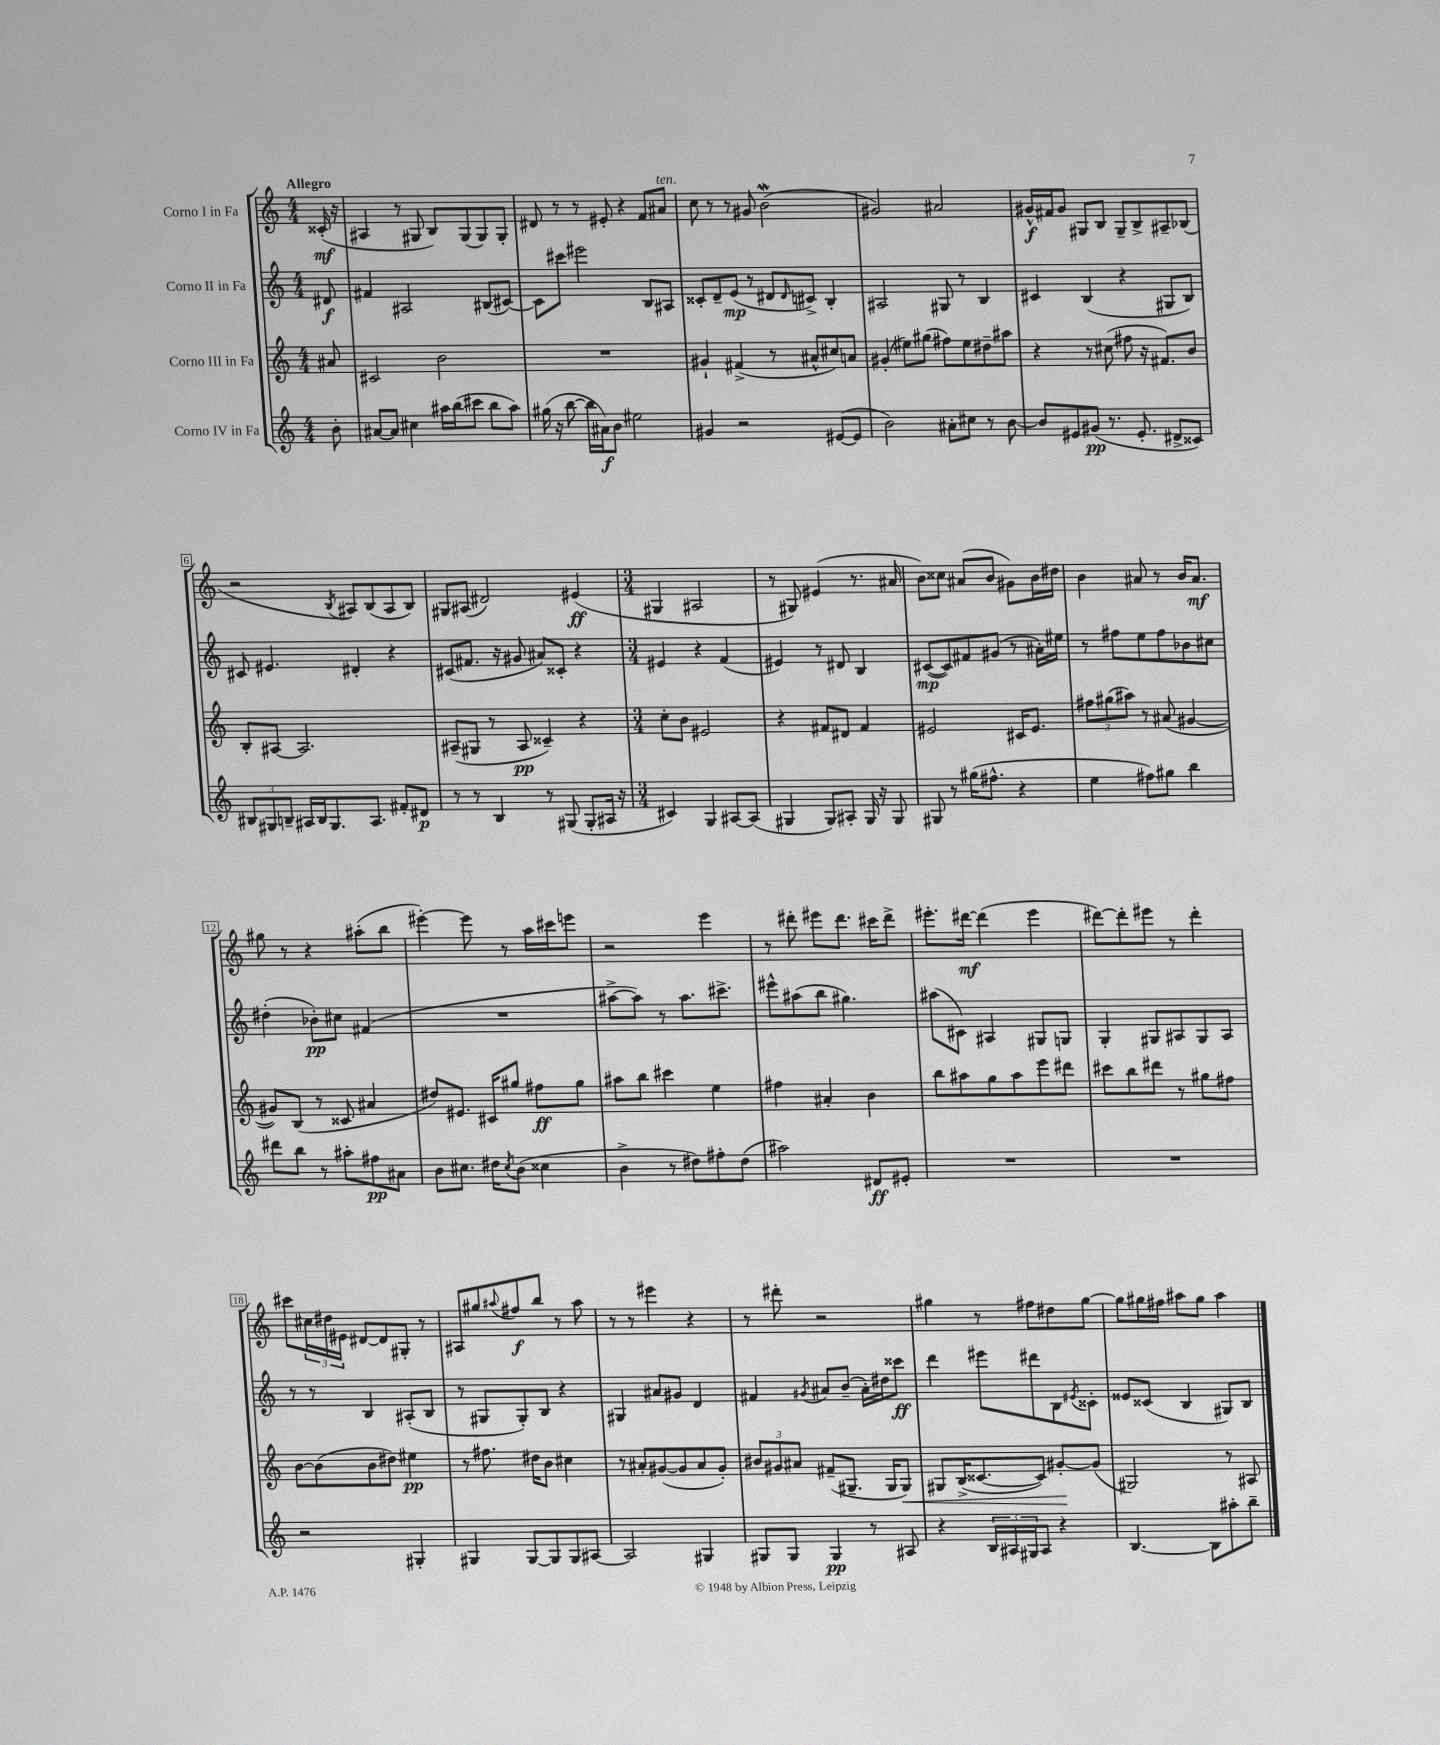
<<
\new StaffGroup <<
\new Staff = "s0" \with { instrumentName = "Corno I in Fa" } {
    \clef treble \key c \major \numericTimeSignature \time 4/4 \partial 8 \tempo "Allegro"
    cisis'16-.\mf( r16 |
    ais4 r8 gis8 b8) gis8( gis8) gis8-. |
    dis'8 r8 r8 eis'8-. r4 f'8 ais'8^\markup { \italic "ten." } |
    c''8 r8 r8 gis'8 b'2\mordent( |
    gis'2) ais'2 |
    gis'16-^\f fis'16 gis'8 gis8 b8 gis8-- b8-> ais8-- bes8( |
    r2 \acciaccatura { b8 } ais8) b8( ais8 b8) |
    gis8 ais8( dis'2) eis'4\ff( |
    \numericTimeSignature \time 3/4 gis4 ais2 |
    r8 gis8) eis'4( r8. ais'16 |
    b'8) cisis''8 ais'8( b'8 gis'8) b'16 dis''16 |
    b'4 ais'8 r8 b'16 ais'8.\mf |
    gis''8 r8 r4 ais''8-.( b''8 |
    eis'''4~-.) eis'''8 r8 a''16 cis'''16 e'''8 |
    r2 e'''4 |
    r8 dis'''8-. eis'''8 dis'''8. cis'''16 dis'''8-> |
    eis'''8.-. dis'''16~\mf dis'''4( eis'''4 |
    dis'''8~) dis'''8-. eis'''8 r8 dis'''4-. |
    cis'''8 \tuplet 3/2 { cis''16 dis''16 eis'16 } dis'8~ dis'8 gis8-. r8 |
    ais8 gis''8 \appoggiatura { ais''8 } fis''8\f b''8 r8 ais''8 |
    r8 r8 eis'''4 r4 |
    r8 dis'''8-. r2 |
    gis''4 r8 fis''8 dis''8 gis''8~ |
    gis''8 gis''16 fis''16 ais''8 gis''8 ais''4 \bar "|." |
}
\new Staff = "s1" \with { instrumentName = "Corno II in Fa" } {
    \clef treble \key c \major \numericTimeSignature \time 4/4 \partial 8
    dis'8\f |
    fis'4 ais2 bis8( cis'8~) |
    cis'8 cis'''8 eis'''2 b8 ais8 |
    cisis'8-. d'8-- e'8\mp( r8 dis'8 \grace { dis'16 } cis'8->) b4-. |
    ais2 gis8 r8 b4 |
    cis'4 b4( r4 gis8 b8) |
    cis'8 eis'4. dis'4-. r4 |
    cis'8( fis'8. r16 gis'8 ais'8) cisis'8-. r4 |
    \numericTimeSignature \time 3/4 eis'4 r4 f'4( |
    eis'4) r8 dis'8 b4 |
    cis'8~\mp( cis'8) fis'8 gis'8( r8 ais'16-.) eis''16 |
    r8 fis''8 e''8 fis''8 bes'8 cis''8 |
    dis''4-.( bes'8-.\pp) cis''8 fis'4( |
    R2. |
    ais''8~-> ais''8) r8 ais''8. cis'''8.-> |
    eis'''8-^ ais''8( b''8 gis''4.) |
    ais''8( cis'8) ais4 gis8 g8 |
    g4-. gis8 ais8 gis8 ais8 |
    r8 r8 b4 ais8-.( b8 |
    r8 gis8 gis8-.) b8 r4 |
    gis4 ais'8 gis'8 d'4 |
    fis'4 \acciaccatura { gis'8 } ais'8 b'8--( ais'16-.) dis''16 cisis'''8\ff |
    d'''4 eis'''8 dis'''8 b8 \acciaccatura { eis'8 } cisis'8-. |
    eisis'8 cisis'8( b4 gis8) b8 \bar "|." |
}
\new Staff = "s2" \with { instrumentName = "Corno III in Fa" } {
    \clef treble \key c \major \numericTimeSignature \time 4/4 \partial 8
    ais'8 |
    cis'2 b'2 |
    R1 |
    gis'4-! fis'4->( r8 ais'8-^ cis''8) a'8 |
    gis'4-.( eis''8) gis''8( fis''8) eis''8 dis''8-- ais''8 |
    r4 r8 cis''8( fis''8 r16 fis'8.) b'8 |
    b8-. ais8~ ais2. |
    ais8--( gis8 r8 ais8\pp cisis'4--) r4 |
    \numericTimeSignature \time 3/4 c''8-. b'8 eis'2 |
    r4 fis'8 dis'8 fis'4 |
    eis'2 cis'16 eis'8. |
    \tuplet 3/2 { fis''8 gis''8( ais''8) } r8 ais'8( gis'4~ |
    gis'8) b8( r8 cisis'8 ais'4 |
    dis''8) eis'8. cis'16 gis''8 fis''8\ff gis''8 |
    ais''8 b''8 cis'''4 e''4 |
    fis''4 ais'4-. b'4 |
    b''8 ais''8 g''8 ais''8 e'''8 dis'''8 |
    cis'''8 b''8 dis'''8 r8 gis''8 fis''8 |
    b'8~ b'8( b'8 dis''8) eis''4\pp |
    r8 fis''8. dis''16 b'8 cis''4 |
    r8 ais'8-. gis'8~( gis'8 ais'8 gis'8-.) |
    \tuplet 3/2 { bis'8 gis'8 ais'8 } fis'8--( gis8.-- gis16 gis8\<) |
    gis8 b16->( cisis'8.~ cisis'8) gis'8~-.\! gis'8( |
    gis2) r8 ais8 \bar "|." |
}
\new Staff = "s3" \with { instrumentName = "Corno IV in Fa" } {
    \clef treble \key c \major \numericTimeSignature \time 4/4 \partial 8
    b'8-. |
    ais'8~ ais'8 cis''4 ais''16 b''16( cis'''8 b''8 ais''8) |
    gis''16( r16 b''8~ b''16 ais'16\f) b'8 eis''2 |
    gis'4 r2 eis'8~( eis'8 |
    b'2) ais'8-. cis''8 r8 b'8~ |
    b'8 eis'8 gis'8\pp( r8. eis'8.-. dis'8-> cisis'8) |
    \tuplet 3/2 { bis8 gis8 b8-- } ais16 b16 gis8. ais8. fis'8-. dis'8\p |
    r8 r8 b4 r8 gis8( gis8-. ais16 r16 |
    \numericTimeSignature \time 3/4 cis'4) g4 ais8~ ais8( |
    gis4 gis8) ais8-. gis16 r16 gis8 |
    gis8 r8 gis''16( fis''8.-^ r4 |
    e''4 fis''8) gis''8 b''4 |
    dis'''8 b''8 r8 ais''8-. fis''8\pp ais'8 |
    b'8 cis''8. dis''16 \acciaccatura { cis''8 } b'8( cisis''4 |
    b'4-> r8 dis''8) fis''8-. dis''8( |
    ais''2) dis'8\ff eis'8-. |
    R2. |
    R2. |
    r2 gis4-. |
    gis4 gis8~ gis8 gis8 ais8~ |
    ais2 gis4 |
    gis8 gis8 gis4\pp r8 ais8 |
    r4 \tuplet 3/2 { b16 ais16 gis16 } ais8 r4 |
    b4.~ b8 ais''8-. b''8-- \bar "|." |
}
>>
>>
\layout { \context { \Score \override BarNumber.stencil = #(make-stencil-boxer 0.1 0.3 ly:text-interface::print) } }
